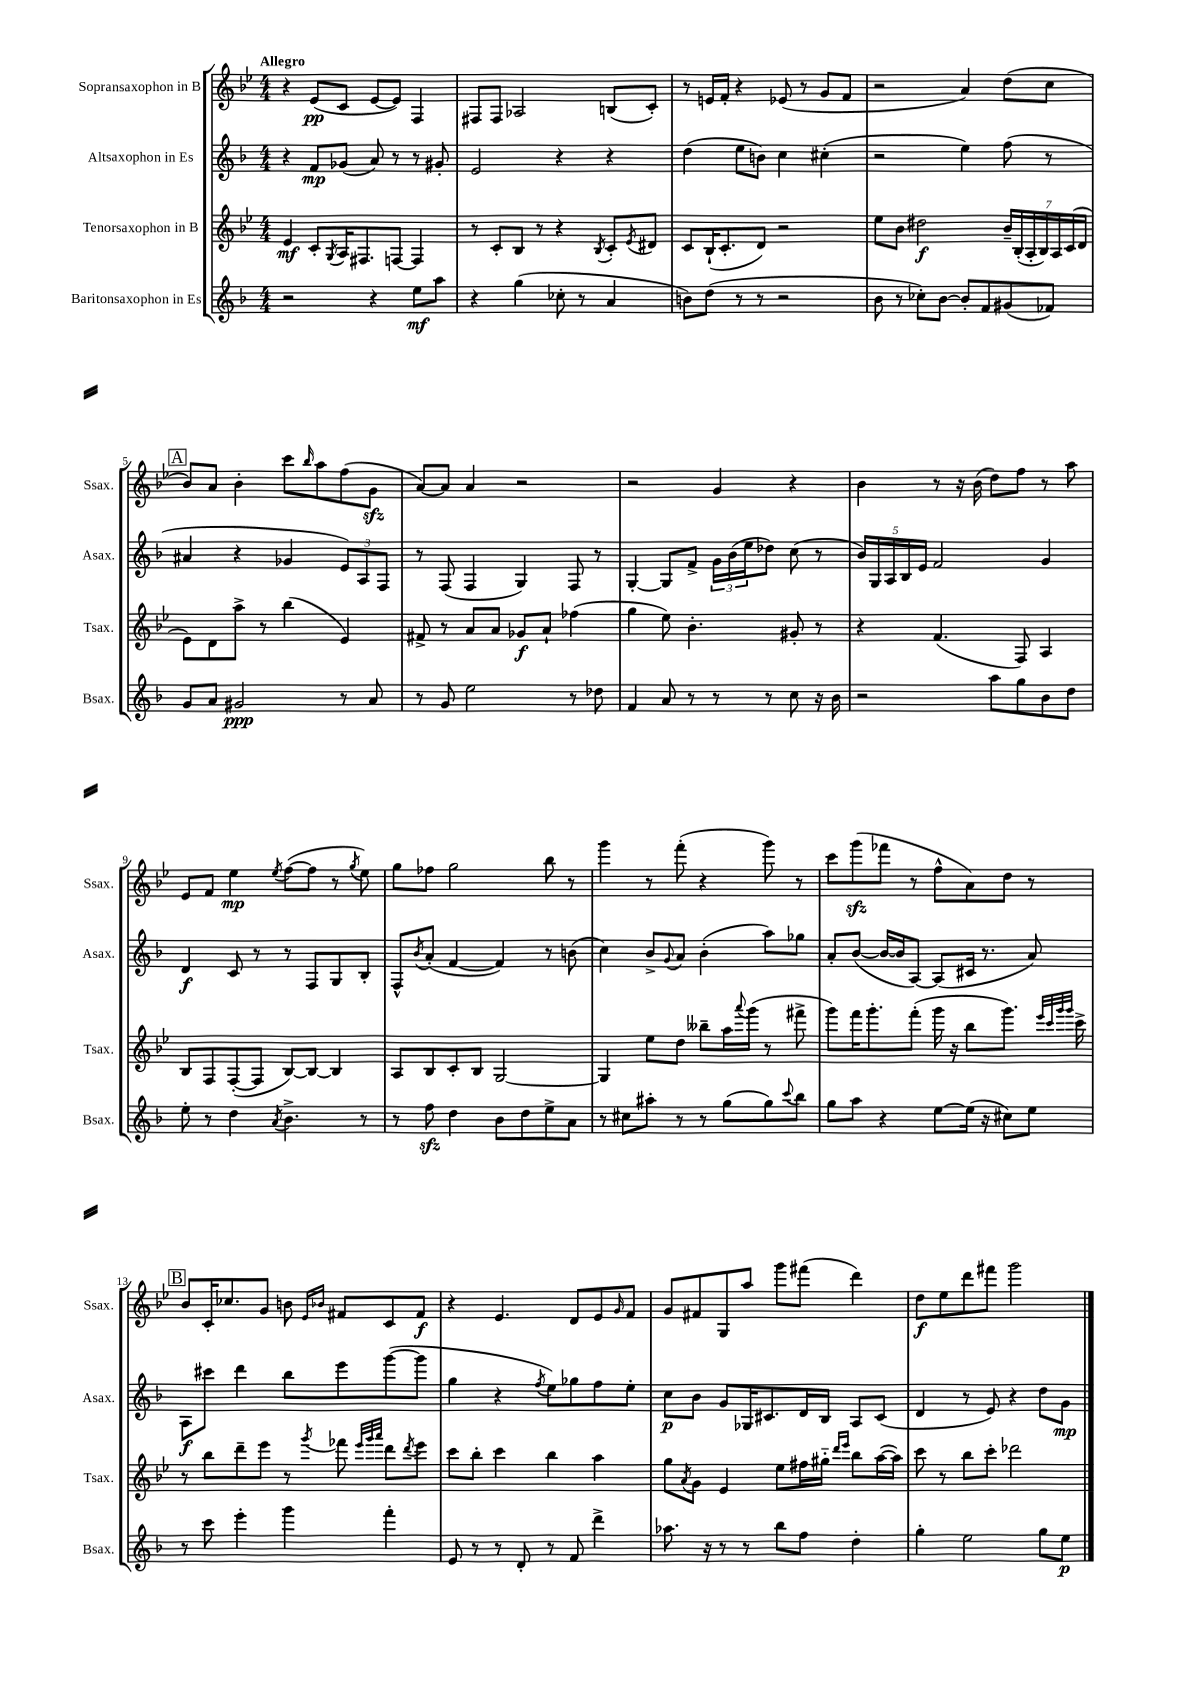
<<
\new StaffGroup <<
\new Staff = "s0" \with { instrumentName = "Sopransaxophon in B" shortInstrumentName = "Ssax." } {
    \clef treble \key bes \major \numericTimeSignature \time 4/4 \tempo "Allegro"
    r4 ees'8\pp( c'8 ees'8~ ees'8) f4 |
    fis8 fis8 aes2 b8( c'8-.) |
    r8 e'16 f'16-. r4 ees'8( r8 g'8 f'8 |
    r2 a'4) d''8( c''8 |
    \mark \markup { \box "A" } bes'8) a'8 bes'4-. c'''8 \grace { bes''16 } a''8 f''8( g'8\sfz |
    a'8~) a'8 a'4 r2 |
    r2 g'4 r4 |
    bes'4 r8 r16 bes'16( d''8) f''8 r8 a''8 |
    ees'8 f'8 ees''4\mp \acciaccatura { ees''8 } f''8~( f''8 r8 \acciaccatura { g''8 } ees''8) |
    g''8 fes''8 g''2 bes''8 r8 |
    g'''4 r8 f'''8-.( r4 g'''8) r8 |
    c'''8 g'''8\sfz( fes'''8 r8 f''8-^ a'8) d''8 r8 |
    \mark \markup { \box "B" } bes'8 c'16-. ces''8. g'8 b'8 \grace { ees'16 bes'16 } fis'8 c'8 fis'8\f |
    r4 ees'4. d'8 ees'8 \grace { g'16 } f'8 |
    g'8 fis'8 g8 a''8 g'''8 fis'''8( d'''4) |
    d''8\f ees''8 d'''8 fis'''8 g'''2 \bar "|." |
}
\new Staff = "s1" \with { instrumentName = "Altsaxophon in Es" shortInstrumentName = "Asax." } {
    \clef treble \key f \major \numericTimeSignature \time 4/4
    r4 f'8\mp ges'8( a'8) r8 r8 gis'8-. |
    e'2 r4 r4 |
    d''4( e''8 b'8) c''4 cis''4-.( |
    r2 e''4) f''8( r8 |
    \mark \markup { \box "A" } ais'4 r4 ges'4 \tuplet 3/2 { e'8) a8 f8 } |
    r8 f8( f4 g4) f8 r8 |
    g4~-. g8 f'8-> \tuplet 3/2 { g'16 bes'16( e''16 } des''8) c''8( r8 |
    \tuplet 5/4 { bes'16) g16 a16 bes16 e'16 } f'2 g'4 |
    d'4\f c'8 r8 r8 f8 g8 bes8-. |
    f8-^ \acciaccatura { bes'8 } a'8-.( f'4~ f'4) r8 b'8( |
    c''4) bes'8-> \appoggiatura { g'8 } a'8 bes'4-.( a''8) ges''8 |
    a'8-. bes'8~( bes'16~ bes'16 a8~) a8( cis'16 r8. a'8) |
    \mark \markup { \box "B" } a8\f cis'''8 d'''4 bes''8 e'''8 g'''8~( g'''8 |
    g''4 r4 \acciaccatura { f''8 } e''8) ges''8 f''8 e''8-. |
    c''8\p bes'8 g'8 ges16 cis'8. d'16 bes16 a8 cis'8( |
    d'4 r8 e'8) r4 d''8 g'8\mp \bar "|." |
}
\new Staff = "s2" \with { instrumentName = "Tenorsaxophon in B" shortInstrumentName = "Tsax." } {
    \clef treble \key bes \major \numericTimeSignature \time 4/4
    ees'4\mf c'8-. \acciaccatura { g8 } a16 fis8. f8~ f4 |
    r8 c'8-. bes8 r8 r4 \acciaccatura { bes8 } c'8-. \acciaccatura { ees'8 } dis'8 |
    c'8 bes16-!( c'8.-. d'8) r2 |
    ees''8 bes'8 dis''2\f \tuplet 7/4 { bes'16-- bes16-.( a16-. bes16) a16 c'16( d'16 } |
    \mark \markup { \box "A" } ees'8) d'8 a''8-> r8 bes''4( ees'4) |
    fis'8-> r8 a'8 a'8 ges'8\f a'8-! fes''4( |
    g''4 ees''8) bes'4.-. gis'8-. r8 |
    r4 f'4.( f8) a4 |
    bes8 f8 f8~-.( f8 bes8~) bes8~ bes4 |
    a8 bes8 c'8-. bes8 g2~ |
    g4 ees''8 d''8 beses''8-- a''16 \appoggiatura { a'''8 } g'''16( r8 fis'''8-> |
    g'''8) f'''16 g'''8.-. f'''8-.( g'''16 r16 bes''8 g'''8.) \grace { ees'''32 c'''32 g'''32 g'''32 } c'''16-> |
    \mark \markup { \box "B" } r8 bes''8 d'''8-- ees'''8 r8 \acciaccatura { g'''8 } fes'''8 \grace { ees'''32 g'''32 a'''32 } d'''8 \acciaccatura { d'''8 } ees'''8 |
    c'''8 bes''8-. c'''4 bes''4 a''4 |
    g''8 \acciaccatura { a'8 } g'8 ees'4 ees''8 fis''16 gis''16-_ \grace { d'''16 ees'''16 } bes''8 a''16~( a''16) |
    c'''8 r8 bes''8 c'''8-. des'''2 \bar "|." |
}
\new Staff = "s3" \with { instrumentName = "Baritonsaxophon in Es" shortInstrumentName = "Bsax." } {
    \clef treble \key f \major \numericTimeSignature \time 4/4
    r2 r4 e''8\mf a''8 |
    r4 g''4( ces''8-. r8 a'4 |
    b'8) d''8( r8 r8 r2 |
    bes'8 r8 ces''8-.) bes'8~ bes'8-. f'8 gis'8( fes'8) |
    \mark \markup { \box "A" } g'8 a'8 gis'2\ppp r8 a'8 |
    r8 g'8 e''2 r8 des''8 |
    f'4 a'8 r8 r8 r8 c''8 r16 bes'16 |
    r2 a''8 g''8 bes'8 d''8 |
    e''8-. r8 d''4 \acciaccatura { a'8 } bes'4.-> r8 |
    r8 f''8\sfz d''4 bes'8 d''8 e''8-> a'8 |
    r8 cis''8 ais''8-. r8 r8 g''8( g''8) \appoggiatura { c'''8 } bes''8 |
    g''8 a''8 r4 e''8~ e''16( r16 cis''8) e''8 |
    \mark \markup { \box "B" } r8 c'''8 e'''4-. g'''4 f'''4-. |
    e'8 r8 r8 d'8-. r8 f'8 d'''4-> |
    aes''8. r16 r8 r8 bes''8 f''8 d''4-. |
    g''4-. e''2 g''8 e''8\p \bar "|." |
}
>>
>>
